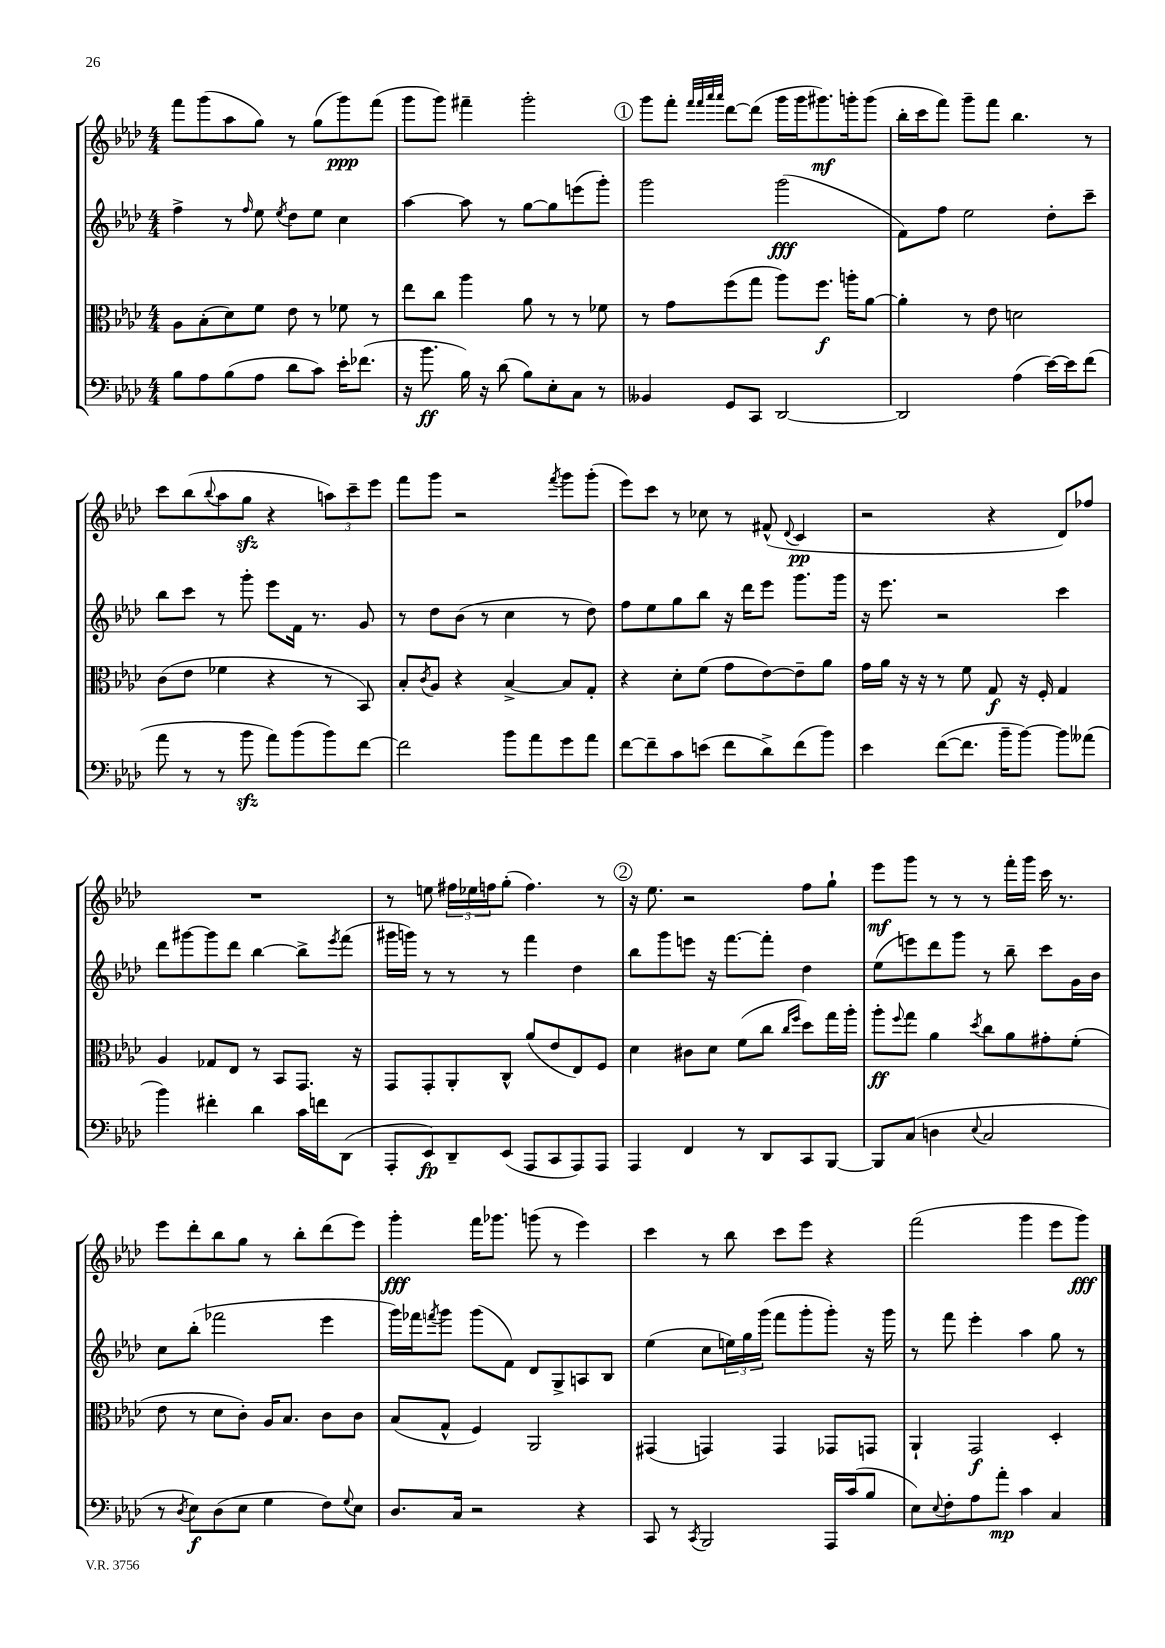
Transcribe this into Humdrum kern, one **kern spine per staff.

**kern	**dynam	**kern	**dynam	**kern	**dynam	**kern	**dynam
*part4	*part4	*part3	*part3	*part2	*part2	*part1	*part1
*staff4	*staff4	*staff3	*staff3	*staff2	*staff2	*staff1	*staff1
*clefF4	*	*clefC3	*	*clefG2	*	*clefG2	*
*k[b-e-a-d-]	*	*k[b-e-a-d-]	*	*k[b-e-a-d-]	*	*k[b-e-a-d-]	*
*M4/4	*	*M4/4	*	*M4/4	*	*M4/4	*
=131	=131	=131	=131	=131	=131	=131	=131
8B-\L	.	8A-\L	.	4ff^\	.	8fff\L	.
8A-\	.	(8B-'\	.	.	.	(8ggg\	.
(8B-\	.	8d-\)	.	8r	.	8aa-\	.
.	.	.	.	16qqff/	.	.	.
8A-\J	.	8f\J	.	8ee-\	.	8gg\J)	.
.	.	.	.	8qee-/	.	.	.
8d-\L	.	8e-\	.	8dd-\L	.	8r	.
8c\J)	.	8r	.	8ee-\J	.	(8gg\L	.
16e-'\KL	.	8f-X\	.	4cc\	.	8ggg\)	ppp
(8.f-X\J	.	.	.	.	.	.	.
.	.	8r	.	.	.	(8fff\J	.
=132	=132	=132	=132	=132	=132	=132	=132
16r	.	8ee-\L	.	[4aa-\	.	8ggg\L	.
8.b-\	ff	.	.	.	.	.	.
.	.	8cc\J	.	.	.	8ggg\J)	.
16B-\)	.	4aa-\	.	8aa-\]	.	4fff#X~\	.
16r	.	.	.	.	.	.	.
(8d-\	.	.	.	8r	.	.	.
8B-\L)	.	8a-\	.	[8gg\L	.	2ggg'\	.
8E-'\	.	8r	.	8gg\]	.	.	.
8C\J	.	8r	.	(8eeen\	.	.	.
8r	.	8f-X\	.	8ggg'\J)	.	.	.
!!LO:REH:place=s1:t=1
=133	=133	=133	=133	=133	=133	=133	=133
4BB--X/	.	8r	.	2ggg\	.	8ggg\L	.
.	.	8g\L	.	.	.	8fff'\J	.
.	.	.	.	.	.	32qqfff/LLL	.
.	.	.	.	.	.	32qqfff/	.
.	.	.	.	.	.	32qqaaa-/	.
.	.	.	.	.	.	32qqaaa-/JJJ	.
8GG/L	.	(8ff\	.	.	.	[8ddd-\L	.
8CC/J	.	8gg\J	.	.	.	(8ddd-\J]	.
[2DD-/	.	8aa-\L)	.	(2ggg\	fff	16ggg\LL	.
.	.	.	.	.	.	16ggg\J	.
.	.	8.ff\J	f	.	.	8.ggg#X\)	mf
.	.	16aan'\KL	.	.	.	16gggn'\k	.
.	.	[8a-\J	.	.	.	(8ggg\J	.
=134	=134	=134	=134	=134	=134	=134	=134
2DD-/]	.	4a-'\]	.	8f\L)	.	16bb-'\LL	.
.	.	.	.	.	.	16ccc\J	.
.	.	.	.	8ff\J	.	8fff\J)	.
.	.	8r	.	2ee-\	.	8ggg~\L	.
.	.	8e-\	.	.	.	8fff\J	.
(4A-\	.	2dn\	.	.	.	4.bb-\	.
[16e-\LL)	.	.	.	8dd-'\L	.	.	.
16e-\J]	.	.	.	.	.	.	.
(8f\J	.	.	.	8ccc~\J	.	8r	.
!!LO:LB:g=z
=135	=135	=135	=135	=135	=135	=135	=135
8a-\	.	(8c\L	.	8bb-\L	.	8ccc\L	.
8r	.	8e-\J	.	8ccc\J	.	(8bb-\	.
.	.	.	.	.	.	8qqbb-/	.
8r	.	4f-X\	.	8r	.	8aa-\	.
8b-zz\	.	.	.	8ggg'\	.	8ggzz\J	.
8a-\L)	.	4r	.	8eee-\L	.	4r	.
(8b-\	.	.	.	16f\Jk	.	.	.
.	.	.	.	8.r	.	.	.
8b-\)	.	8r	.	.	.	12aan\L)	.
.	.	.	.	.	.	12ccc~\	.
[8f\J	.	8BB-/)	.	8g/	.	.	.
.	.	.	.	.	.	12eee-\J	.
=136	=136	=136	=136	=136	=136	=136	=136
2f\]	.	8B-'/L	.	8r	.	8fff\L	.
.	.	8qc/	.	.	.	.	.
.	.	8A-/J	.	8dd-\L	.	8ggg\J	.
.	.	4r	.	(8b-\J	.	2r	.
.	.	.	.	8r	.	.	.
8b-\L	.	[4B-^/	.	4cc\	.	.	.
8a-\	.	.	.	.	.	.	.
.	.	.	.	.	.	8qfff/	.
8g\	.	8B-/L]	.	8r	.	8ggg\L	.
8a-\J	.	8G'/J	.	8dd-\)	.	(8ggg'\J	.
=137	=137	=137	=137	=137	=137	=137	=137
[8f\L	.	4r	.	8ff\L	.	8eee-\L)	.
8f~\]	.	.	.	8ee-\	.	8ccc\J	.
8c\	.	8d-'\L	.	8gg\	.	8r	.
(8en\J	.	(8f\J	.	8bb-\J	.	8cc-X\	.
8f\L	.	8g\L	.	16r	.	8r	.
.	.	.	.	16ddd-\KL	.	.	.
8d-^\)	.	[8e-\)	.	8eee-\J	.	(8f#X^^/	.
.	.	.	.	.	.	8qqd-/	.
(8f\	.	8e-~\]	.	8.ggg\L	.	4c/	pp
8b-\J)	.	8a-\J	.	.	.	.	.
.	.	.	.	16ggg\Jk	.	.	.
=138	=138	=138	=138	=138	=138	=138	=138
4e-\	.	16g\LL	.	16r	.	2r	.
.	.	16a-\JJ	.	8.eee-\	.	.	.
.	.	16r	.	.	.	.	.
.	.	16r	.	.	.	.	.
([8f\L	.	8r	.	2r	.	.	.
8.f\J]	.	8f\	.	.	.	.	.
.	.	8G/	f	.	.	4r	.
16b-~\KL	.	.	.	.	.	.	.
[8b-\J)	.	16r	.	.	.	.	.
.	.	16F'/	.	.	.	.	.
8b-\L]	.	4G/	.	4ccc\	.	8d-/L)	.
(8a--X\J	.	.	.	.	.	8ff-X/J	.
!!LO:LB:g=z
=139	=139	=139	=139	=139	=139	=139	=139
4b-\)	.	4A-/	.	8ddd-\L	.	1r	.
.	.	.	.	[8ggg#X\	.	.	.
4f#X'\	.	8G-X/L	.	8ggg#\]	.	.	.
.	.	8E-/J	.	8ddd-\J	.	.	.
4d-\	.	8r	.	[4bb-\	.	.	.
.	.	8BB-/L	.	.	.	.	.
16c\LL	.	8.GG/J	.	8bb-^\L]	.	.	.
16fn\J	.	.	.	.	.	.	.
.	.	.	.	8qeee-/	.	.	.
(8DD-\J	.	.	.	(8fff\J	.	.	.
.	.	16r	.	.	.	.	.
=140	=140	=140	=140	=140	=140	=140	=140
8AAA-'/L	.	8GG/L	.	16ggg#X\LL	.	8r	.
.	.	.	.	16gggn\JJ)	.	.	.
8EE-/)	fp	8GG'/	.	8r	.	8een\	.
8DD-~/	.	8AA-'/	.	8r	.	24ff#X\LL	.
.	.	.	.	.	.	24ee-X\	.
.	.	.	.	.	.	24ffn\J	.
(8EE-/J	.	8C^^/J	.	8r	.	(8gg'\J	.
8AAA-/L	.	(8a-/L	.	4fff\	.	4.ff\)	.
8CC/	.	8e-/	.	.	.	.	.
8AAA-/)	.	8E-/)	.	4dd-\	.	.	.
8AAA-/J	.	8F/J	.	.	.	8r	.
!!LO:REH:place=s1:t=2
=141	=141	=141	=141	=141	=141	=141	=141
4AAA-/	.	4d-\	.	8bb-\L	.	16r	.
.	.	.	.	.	.	8.ee-\	.
.	.	.	.	8ggg\	.	.	.
4FF/	.	8c#X\L	.	8eeen\J	.	2r	.
.	.	8d-\J	.	16r	.	.	.
.	.	.	.	[8.fff\L	.	.	.
8r	.	(8f\L	.	.	.	.	.
8DD-/L	.	8cc\J	.	8fff'\J]	.	.	.
.	.	16qqcc/LL	.	.	.	.	.
.	.	16qqff/JJ	.	.	.	.	.
8CC/	.	8dd-\L)	.	4dd-\	.	8ff\L	.
[8BBB-/J	.	16gg\L	.	.	.	8gg`\J	.
.	.	16aa-'\JJ	.	.	.	.	.
=142	=142	=142	=142	=142	=142	=142	=142
8BBB-/L]	.	8aa-'\L	ff	(8ee-\L	.	8eee-\L	mf
.	.	8qqff/	.	.	.	.	.
(8C/J	.	8gg\J	.	8eeen\)	.	8ggg\J	.
4Dn\	.	4a-\	.	8ddd-\	.	8r	.
.	.	.	.	8ggg\J	.	8r	.
8qqE-/	.	8qdd-/	.	.	.	.	.
2C/	.	8cc\L	.	8r	.	8r	.
.	.	8a-\	.	8bb-~\	.	16fff'\LL	.
.	.	.	.	.	.	16ggg\JJ	.
.	.	8g#X'\	.	8ccc\L	.	16ccc\	.
.	.	.	.	.	.	8.r	.
.	.	(8f'\J	.	16g\L	.	.	.
.	.	.	.	16b-\JJ	.	.	.
!!LO:LB:g=z
=143	=143	=143	=143	=143	=143	=143	=143
8r	.	8e-\	.	8cc\L	.	8eee-\L	.
8qD-/	.	.	.	.	.	.	.
8E-\L)	f	8r	.	(8bb-'\J	.	8ddd-'\	.
(8D-\	.	8d-\L	.	2fff-X\	.	8bb-\	.
8E-\J	.	8c'\J)	.	.	.	8gg\J	.
4G\	.	16A-/KL	.	.	.	8r	.
.	.	8.B-/J	.	.	.	.	.
.	.	.	.	.	.	8bb-'\L	.
8F\L)	.	8c\L	.	4eee-\	.	(8ddd-\	.
8qqG/	.	.	.	.	.	.	.
8E-\J	.	8c\J	.	.	.	8eee-\J)	.
=144	=144	=144	=144	=144	=144	=144	=144
8.D-/L	.	(8B-/L	.	16ggg\LL)	.	4ggg'\	fff
.	.	.	.	16fff-X\J	.	.	.
.	.	.	.	8qfffn/	.	.	.
.	.	8G^^/J	.	8ggg\J	.	.	.
16C/Jk	.	.	.	.	.	.	.
2r	.	4F/)	.	(8ggg\L	.	16fff\KL	.
.	.	.	.	.	.	8.ggg-X\J	.
.	.	.	.	8f\J)	.	.	.
.	.	2AA-/	.	8d-/L	.	(8gggn\	.
.	.	.	.	8G^/	.	8r	.
4r	.	.	.	8An/	.	4eee-\)	.
.	.	.	.	8B-/J	.	.	.
=145	=145	=145	=145	=145	=145	=145	=145
8CC/	.	(4GG#X/	.	(4ee-\	.	4ccc\	.
8r	.	.	.	.	.	.	.
8qCC/	.	.	.	.	.	.	.
2BBB-/	.	4GGn/)	.	8cc\L	.	8r	.
.	.	.	.	24een\L)	.	8bb-\	.
.	.	.	.	24gg\	.	.	.
.	.	.	.	(24ggg\JJ	.	.	.
.	.	4GG/	.	8fff\L	.	8ccc\L	.
.	.	.	.	8ggg'\	.	8eee-\J	.
16AAA-/LL	.	8GG-X/L	.	8ggg'\J)	.	4r	.
(16c/J	.	.	.	.	.	.	.
8B-/J	.	8GGn/J	.	16r	.	.	.
.	.	.	.	16ggg\	.	.	.
=146	=146	=146	=146	=146	=146	=146	=146
8E-\L)	.	4AA-`/	.	8r	.	(2fff\	.
8qqE-/	.	.	.	.	.	.	.
8F'\	.	.	.	8fff\	.	.	.
8A-\	.	2GG/	f	4eee-'\	.	.	.
8a-'\J	mp	.	.	.	.	.	.
4c\	.	.	.	4aa-\	.	4ggg\	.
4C/	.	4D-'/	.	8gg\	.	8eee-\L	.
.	.	.	.	8r	.	8ggg\J)	fff
==	==	==	==	==	==	==	==
*-	*-	*-	*-	*-	*-	*-	*-
